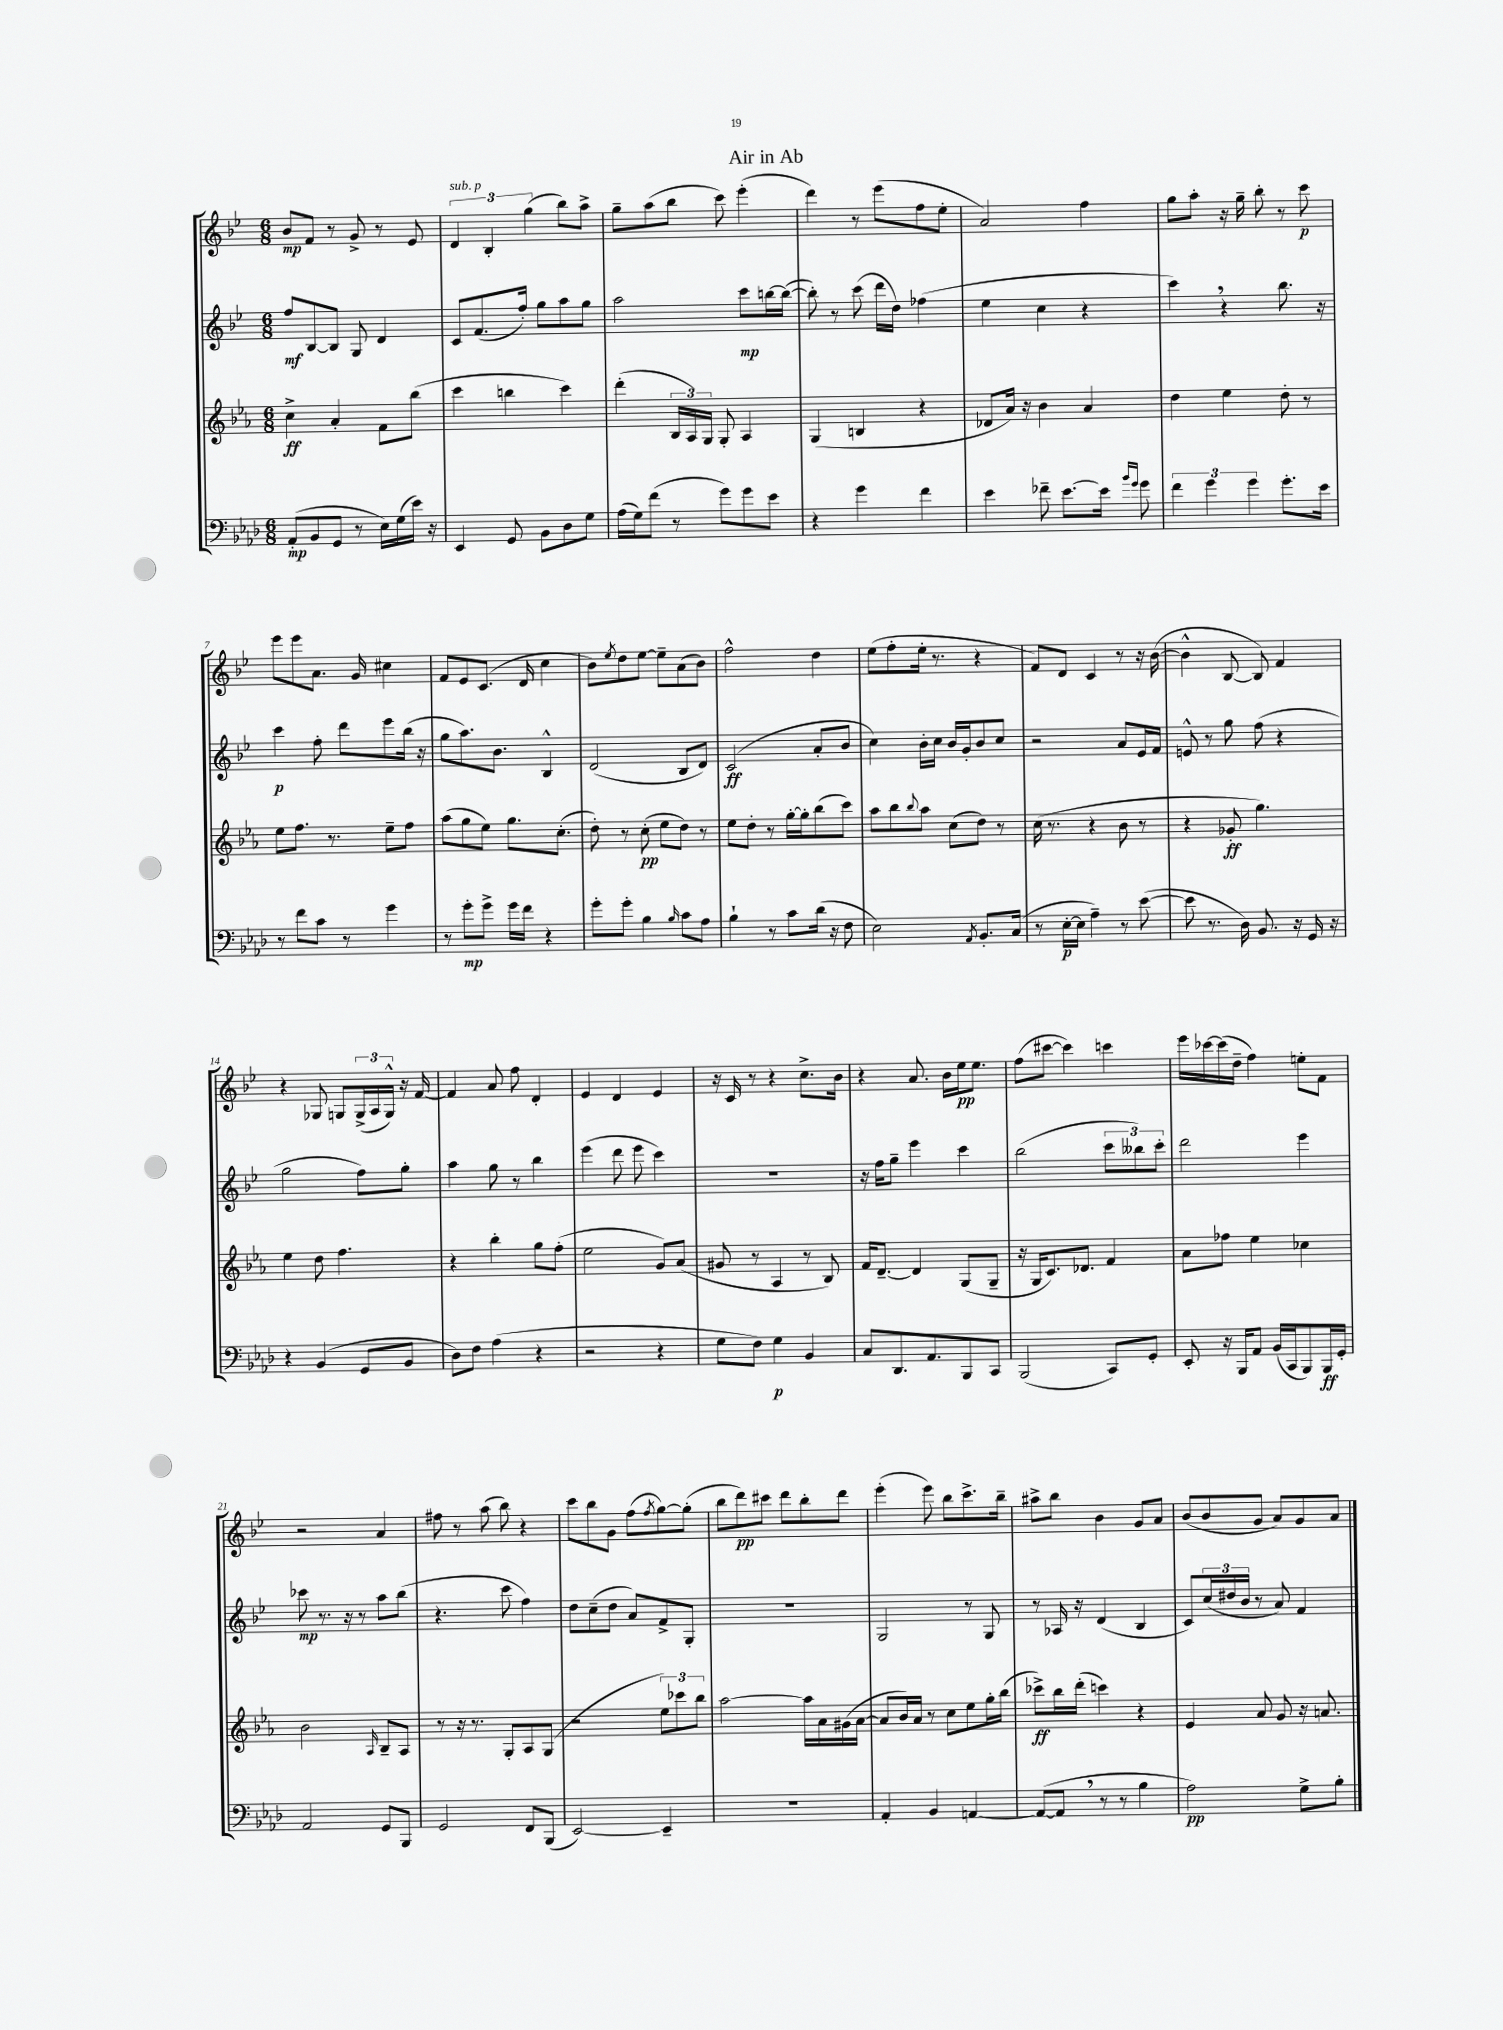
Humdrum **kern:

**kern	**kern	**kern	**kern
*staff4	*staff3	*staff2	*staff1
*clefF4	*clefG2	*clefG2	*clefG2
*k[b-e-a-d-]	*k[b-e-a-]	*k[b-e-]	*k[b-e-]
*M6/8	*M6/8	*M6/8	*M6/8
(8AA-'	4cc^	8ff	8b-
8BB-	.	[8B-	8f
8GG	4a-'	8B-]	8r
8r	.	8G	8g^
16E-)	8f	4d	8r
(16G	.	.	.
16e-)	(8bb-	.	8e-
16r	.	.	.
=	=	=	=
4EE-	4ccc	8c	6d
.	.	(8.f	.
.	.	.	6B-'
8GG	4bb	.	.
.	.	16ff')	.
.	.	.	(6gg
8BB-	.	8gg	.
8D-	4ccc)	8aa	8bb-)
8G	.	8gg	8aa^
=	=	=	=
(16A-	(4ddd'	2aa	8gg~
16G)	.	.	.
(8f	.	.	(8aa
8r	24B-	.	8bb-
.	24A-)	.	.
.	24G	.	.
8g)	8G'	.	8ccc)
8g	4A-	8ccc	(4eee-'
8e-	.	[16bb	.
.	.	(16bb_	.
=	=	=	=
4r	(4G	8bb'])	4ddd)
.	.	8r	.
4g	4B	(8ccc	8r
.	.	16ddd	(8eee-
.	.	16dd)	.
4f	4r	(4ff-	8ff
.	.	.	8ee-'
=	=	=	=
4e-	8d-	4ee-	2a)
.	16a-)	.	.
.	16r	.	.
8f-~	4b-	4cc	.
[8.e-	.	.	.
.	4a-	4r	4ff
16e-]	.	.	.
16qqb-	.	.	.
16qqg	.	.	.
8g	.	.	.
=	=	=	=
6f	4dd	4ccc)	8gg
.	.	.	8aa'
6g	.	.	.
.	4ee-	4r	16r
.	.	.	16gg~
6g	.	.	.
.	.	.	8bb-'
8.g'	8dd'	8.bb-	8r
.	8r	.	8ccc
16e-	.	16r	.
=	=	=	=
8r	8ee-	4ccc	8eee-
8f	8.ff	.	8eee-
8c	.	8ff'	8.a
.	8.r	.	.
8r	.	8ddd	.
.	.	.	16g
4g	8ee-~	8eee-	4cc#
.	8ff	(16bb-	.
.	.	16r	.
=	=	=	=
8r	(8aa-	8gg	8f
8g'	8gg	8.aa)	8e-
8g^	8ee-)	.	(8.c
.	.	8.b-	.
16g	8.gg	.	.
16f	.	.	16d
4r	.	4B-^^	4cc
.	(8.cc'	.	.
=	=	=	=
8g'	8dd')	(2d	8b-)
.	.	.	8qee-
8g'	8r	.	8dd
4B-	(8cc'	.	[8ee-
.	8ee-	.	8ee-~]
16qqB-	.	.	.
8c	8dd)	8B-	(8a
8A-	8r	8d)	8b-)
=	=	=	=
4B-`	8ee-	(2c	2ff^^
.	8dd'	.	.
8r	8r	.	.
8c	[16gg'	.	.
.	16gg']	.	.
(16d-	(8bb-	8a'	4dd
16r	.	.	.
8F	8ccc)	8b-	.
=	=	=	=
2E-)	8aa-	4cc)	(8ee-
.	8bb-	.	8ff'
.	8qqbb-	.	.
.	8aa-	16b-'	16ee-'
.	.	16cc	8.r
.	(8cc	16b-	.
.	.	16g'	.
8qAA-	.	.	.
8.BB-'	8dd)	8b-	4r
.	8r	8cc	.
(16C	.	.	.
=	=	=	=
8r	(16cc	2r	8f)
.	8.r	.	.
[16E-'	.	.	8d
16E-]	.	.	.
4A-~)	4r	.	4c
8r	8b-	8a	8r
([8e-	8r	16e-	16r
.	.	16f	([16b-
=	=	=	=
8e-]	4r	8e^^	4b-^^]
8.r	.	8r	.
.	8g-'	8gg	[8B-
16D-)	.	.	.
8.BB-	4.gg)	(8ff	8B-])
.	.	4r	4f
16r	.	.	.
16GG	.	.	.
16r	.	.	.
=	=	=	=
4r	4ee-	2gg	4r
(4BB-	8dd	.	8G-
.	4.ff	.	8G
8GG	.	8ff)	(24G^
.	.	.	24A
.	.	.	24G^^)
8BB-	.	8gg'	16r
.	.	.	[16f
=	=	=	=
8D-)	4r	4aa	4f]
8F	.	.	.
(4A-	4bb-'	8gg	8a
.	.	8r	8ff
4r	8gg	4bb-	4d'
.	(8ff'	.	.
=	=	=	=
2r	2ee-	(4eee-	4e-
.	.	8ddd	4d
.	.	8eee-	.
4r	8g)	4ccc)	4e-
.	(8a-	.	.
=	=	=	=
8G	8g#	2.r	16r
.	.	.	16c
8F)	8r	.	8r
4G	4A-	.	4r
4BB-	8r	.	8.cc^
.	8B-)	.	.
.	.	.	16b-
=	=	=	=
8C	16f	16r	4r
.	[8.d~	16ff	.
8.DD-	.	8gg~	.
.	4d]	4eee-	8.a
8.AA-	.	.	.
.	.	.	16b-
8BBB-	(8G	4ccc	16ee-
.	.	.	8.ee-
8CC	8G~	.	.
=	=	=	=
(2BBB-	16r	(2bb-	(8ff
.	16G	.	.
.	8.c)	.	[8ccc#
.	.	.	4ccc#])
.	8.d-	.	.
8CC)	4f	12ccc	4ccc
.	.	12bb--)	.
8GG'	.	.	.
.	.	12ccc'	.
=	=	=	=
8EE-'	8a-	2ddd	16eee-
.	.	.	[16ccc-
16r	8ff-	.	(16ccc-]
16BBB-	.	.	16dd~
8AA-	4ee-	.	4ff)
(16BB-	.	.	.
16CC	.	.	.
8BBB-)	4cc-	4eee-	8ee'
16BBB-	.	.	8f
16GG'	.	.	.
=	=	=	=
2AA-	2b-	8ccc-	2r
.	.	8.r	.
.	.	16r	.
.	.	8r	.
.	16qqA-	.	.
8GG	8B-~	8aa	4a
8BBB-	8A-	(8bb-	.
=	=	=	=
2GG	8r	4.r	8ff#
.	16r	.	8r
.	8.r	.	.
.	.	.	(8aa
.	8G'	8ccc	8bb-)
8FF	8A-	4ff)	4r
(8BBB-	(8G	.	.
=	=	=	=
[2EE-)	2r	8dd	8ccc
.	.	(8cc~	8bb-
.	.	8dd	8g
.	.	8a)	(8ff
.	.	.	8qff
4EE-~]	12ee-)	8f^	[8gg)
.	12ccc-	.	.
.	.	8G'	(8gg']
.	12bb-	.	.
=	=	=	=
2.r	[2aa-	2.r	8bb-
.	.	.	8ddd)
.	.	.	8ccc#
.	.	.	8ddd
.	16aa-]	.	8bb-'
.	16a-	.	.
.	(16g#	.	8ddd
.	[16a-	.	.
=	=	=	=
4AA-'	8a-]	2G	(4eee-'
.	16b-)	.	.
.	16a-	.	.
4BB-	8r	.	8eee-)
.	8cc	.	8bb-
[4AA	8ee-	8r	8.ccc^
.	16gg'	8G	.
.	(16bb-	.	16bb-~
=	=	=	=
(8AA_	8ccc-^)	8r	8aa#^
8AA]	16bb-	16A-	8bb-
.	(16ddd'	16r	.
8r	4ccc)	(4d	4b-
8r	.	.	.
4B-	4r	4B-	8g
.	.	.	8a
=	=	=	=
2A-)	4e-	8c)	(8b-
.	.	(24cc	8b-
.	.	24dd#	.
.	.	24b-	.
.	8a-	8r	8g
.	8g	8a)	8a)
8G^	16r	4f	8g
.	8.a	.	.
8B-'	.	.	8a
==	==	==	==
*-	*-	*-	*-
